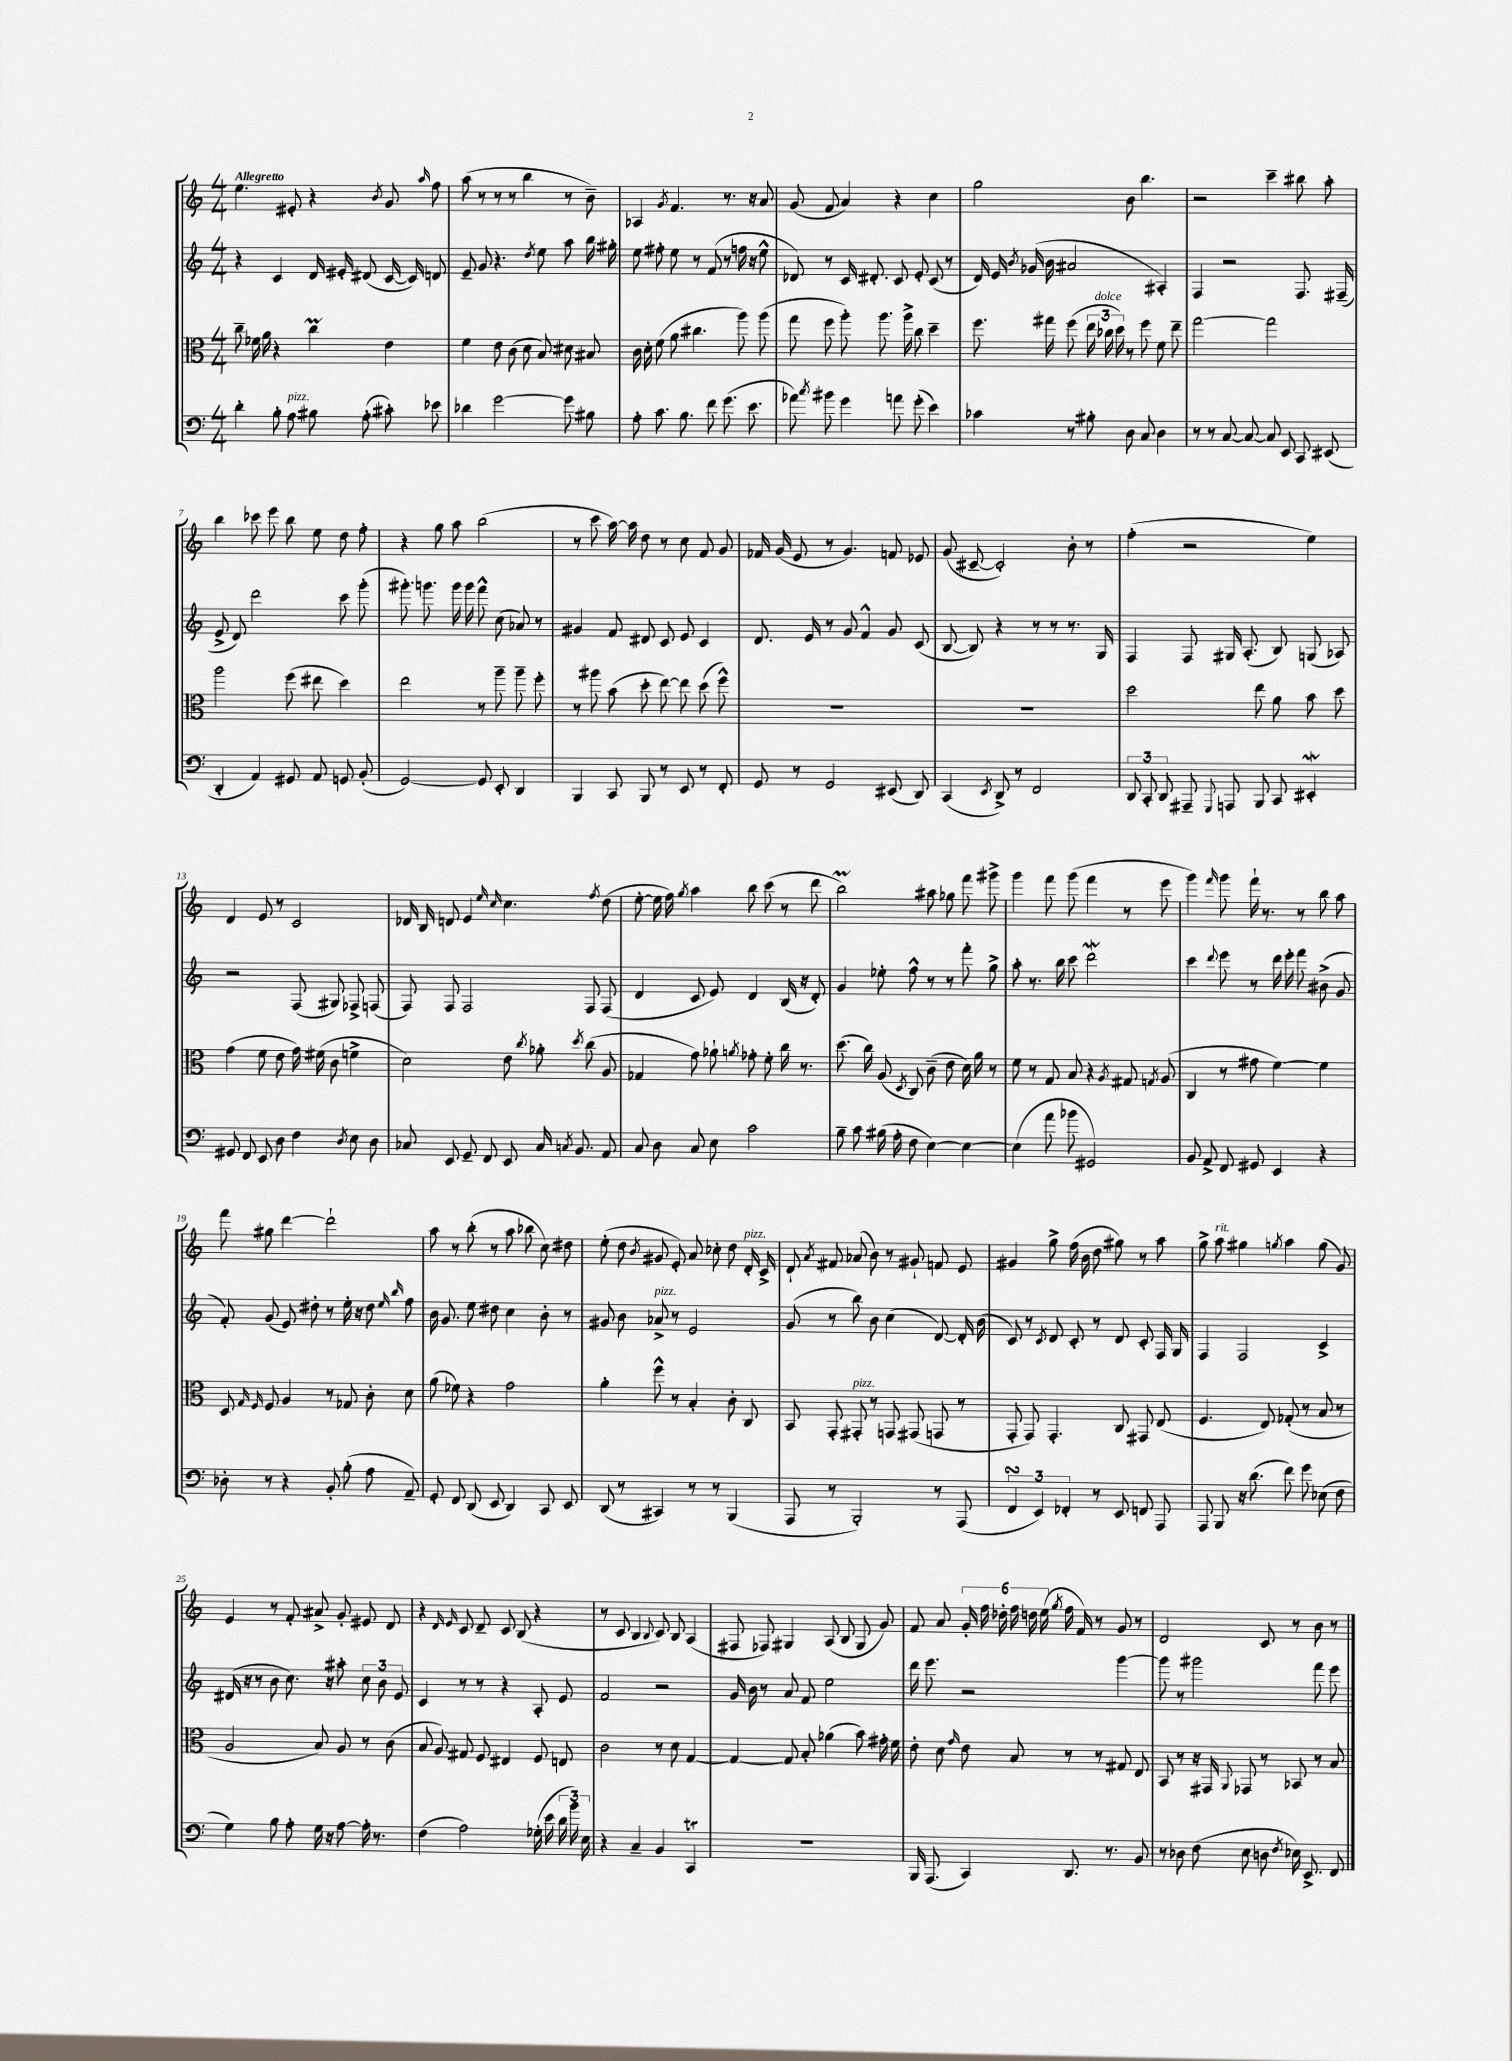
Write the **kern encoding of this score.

**kern	**kern	**kern	**kern
*part4	*part3	*part2	*part1
*staff4	*staff3	*staff2	*staff1
*clefF4	*clefC3	*clefG2	*clefG2
*k[]	*k[]	*k[]	*k[]
*M4/4	*M4/4	*M4/4	*M4/4
=1	=1	=1	=1
!	!	!	!LO:TX:a:B:t=Allegretto
4d'\	8cc~\	4r	4.ee\
.	16f-X\	.	.
.	16a\	.	.
8B'\	4r	4c/	.
!LO:TX:a:i:t=pizz.	!	!	!
8A\	.	.	8e#X'/
8B#X\	4ccM\	16d/	4r
.	.	16e#X'/	.
(8A'\	.	(8d#X/	.
.	.	.	8qb/
8c#X'\)	4e\	[16c/	8g/
.	.	16c/])	.
.	.	.	16qqaa/
8e-X\	.	8dn/	8ff\
=2	=2	=2	=2
4d-X\	4f\	8e~/	(8aa\
.	.	8g/	8r
[2g\	8e\	4.r	8r
.	(8c\	.	8r
.	8d\	.	4bb\
.	.	8qdd/	.
.	8B/)	8ee\	.
8g\]	8d#X\	8aa\	8r
8B#X\	8B#X/	16bb\	8b~\)
.	.	16gg#X'\	.
=3	=3	=3	=3
8A'\	16c\	8ee\	4A-X/
.	16d'\	.	.
8.c\	(8f\	8ff#X'\	.
.	.	.	8qg/
.	8a\	8ee\	4.f/
8.B\	.	.	.
.	4.cc#X\	8r	.
8f\	.	(8f/	.
(8.g\	.	8r	8.r
.	8aa\)	16ffn\	.
8.e\	.	16r	16r
.	(8aa\	8ee^^\	8a/
=4	=4	=4	=4
8a-X\)	8gg\	8d-X/)	(8g/
8qcc/	.	.	.
8b#X\	8ff\	8r	8f/
4g\	8aa'\)	16c/	4a/)
.	.	8.d#X'/	.
.	8.aa\	.	.
8an\	.	8c/	4r
.	16aa^\	.	.
(8g'\	8cc\	8e'/	.
4e\)	4dd~\	(8c/	4cc\
.	.	8r	.
=5	=5	=5	=5
4c-X\	8.ff\	16d/)	2gg\
.	.	16e/	.
.	.	8qb/	.
.	.	(16g-X/	.
.	16gg#X\	16b\	.
8r	(8ff\	2a#X/	.
8B#X'\	24ee\	.	.
!	!LO:TX:a:i:t=dolce	!	!
.	24cc-X\	.	.
.	24dd\)	.	.
8D\	8r	.	8b\
8C/	8ff\	.	4.bb\
4D\	8f\	4A#X'/)	.
.	8ee~\	.	.
=6	=6	=6	=6
8r	[2gg\	4F/	2r
8r	.	.	.
[8C/	.	2r	.
8C/_	.	.	.
8C/]	2gg\]	.	4ccc~\
8EE/	.	.	.
8CC/	.	8.F/	8bb#X\
(8EE#X/	.	.	8aa'\
.	.	(16F#X~/	.
!!LO:LB:g=z
=7	=7	=7	=7
4DD'/	2aa\	8e^/	4bb\
.	.	8d/)	.
4AA/)	.	2ddd\	8ccc-X\
.	.	.	8eee\
8GG#X/	(8ff\	.	8bb\
8AA/	8ee#X\	.	8ee\
8GGn/	4dd\)	8ccc\	8dd\
(8BB'/	.	(8ggg'\	8ff'\
=8	=8	=8	=8
[2GG/)	2ee\	8.ggg#X'\)	4r
.	.	8.gggn\	.
.	.	.	8gg\
.	.	16ggg\	8aa\
.	.	16ggg\	.
8GG/]	8r	8fff^^\	(2bb\
8EE'/	8aa~\	(8cc\	.
4DD/	8aa~\	8a-X/)	.
.	8ff'\	8r	.
=9	=9	=9	=9
4BBB/	8r	4g#X/	8r
.	8aa#X\	.	8ccc\
8CC/	(8b\	8f/	[16aa\)
.	.	.	16aa\]
8BBB/	8dd'\	8d#X/	8dd\
8r	[8ee\)	8c/	8r
8EE/	8ee\]	8e/	8cc\
8r	(8dd\	4c/	8f/
8FF'/	8ff^^\)	.	8g/
=10	=10	=10	=10
8GG/	1r	8.d/	16f-X/
.	.	.	(16g/
8r	.	.	8e/
.	.	16e/	.
2GG/	.	8r	8r
.	.	8g/	4.g/)
.	.	4f^^/	.
(8EE#X/	.	8g/	8fn/
8DD/)	.	(8c/	8e-X/
=11	=11	=11	=11
(4CC/	1r	[8B/	(8g/
.	.	8B/])	[8c#X~/
8qEE/	.	.	.
8DD^/)	.	4r	2c#'/])
8r	.	.	.
2FF/	.	8r	.
.	.	8r	.
.	.	8.r	8b'\
.	.	.	8r
.	.	16G/	.
=12	=12	=12	=12
12DD/	2dd\	4F/	(4ff'\
12CC'/	.	.	.
12DD/	.	.	.
8AAA#X~/	.	8F/	2r
8qqGGG/	.	.	.
8AAAn/	.	16G#X/	.
.	.	(8.A'/	.
8BBB/	8ee\	.	.
8CC/	8a\	8B/)	.
4EE#XW'/	8b\	(8Gn/	4ee\)
.	8dd\	8A-X/)	.
!!LO:LB:g=z
=13	=13	=13	=13
8GG#X/	(4g\	2r	4d/
8FF/	.	.	.
8EE/	8f\	.	8e/
8D\	8e\	.	8r
4F\	16g\)	(8F/	2c/
.	(16f#X\	.	.
.	8c\	8G#X/)	.
8qD/	.	.	.
8E\	4fn^\	8F-X^/	.
8D\	.	(8Fn/	.
=14	=14	=14	=14
8C-X/	2d\)	8F/)	16d-X/
.	.	.	16B/
8EE/	.	8F/	8dn/
8GG~/	.	2F/	4e/
8FF/	.	.	.
.	.	.	16qqee/
.	.	.	16qqcc/
8EE/	8e\	.	4.cc\
.	8qcc/	.	.
16C-/	8a-X'\	.	.
8qCn/	.	.	.
8.BB/	.	.	.
.	8qdd/	.	.
.	(8cc\	8F/	.
.	.	.	8qff/
8AA/	8A/	(8F/	(8dd\
=15	=15	=15	=15
8C/	4G-X/	4d/	[8ee'\
8D\	.	.	16ee\]
.	.	.	16ff\)
.	.	.	8qgg/
8C/	8g\)	8c/	4aa\
8E\	8a-X`\	8e/)	.
.	8qan/	.	.
2c\	8g-X'\	4d/	8bb\
.	8f'\	.	(8ccc\
.	16cc\	(16B/	8r
.	8.r	16r	.
.	.	8d'/)	8ddd\
=16	=16	=16	=16
8B~\	(8.dd\	4g/	2bbm\)
8c\	.	.	.
.	16cc\)	.	.
(16B#X\	(8A/	8ee-X'\	.
16A'\	.	.	.
.	8qD/	.	.
8F\	8C/)	8ff^^\	.
[4E\)	(8c~\	8r	8aa#X\
.	8e\	8r	8gg-X\
4E\_	16d\)	8fff'\	8fff\
.	16a\	.	.
.	8r	8gg^\	8ggg#X^\
=17	=17	=17	=17
(4E\]	8f\	8aa'\	4ggg\
.	8r	8.r	.
8a\	8G/	.	8fff\
.	.	16bb\	.
8b-X\	8B/	8ccc\	(8ggg\
2GG#X/)	4r	2dddW\	4fff\
.	8qA/	.	.
.	8G#X/	.	8r
.	8qGn/	.	.
.	(8A/	.	8eee\
=18	=18	=18	=18
8BB/	4C/	4ccc\	4ggg\)
8AA^/	.	.	.
.	.	8qqddd/	16qqfff/
8FF/	8r	8eee\	8ggg\
8GG#X/	8g#X\	8r	16fff`\
.	.	.	8.r
4EE/	[4f\)	16ddd\	.
.	.	16eee'\	.
.	.	8fff\	8r
4r	4f\]	(8b#X^\	8bb\
.	.	8g/	8aa\
!!LO:LB:g=z
=19	=19	=19	=19
8D-X'\	8D/	8f'/)	8fff\
.	16qqG/	.	.
.	16qqF/	.	.
8r	8F/	(8g/	8gg#X\
4r	4A/	8e/)	[4ddd\
.	.	8dd#X'\	.
8BB'/	8r	8r	2ddd`\]
(8B'\	8G-X/	16ee'\	.
.	.	16r	.
8A\	8c'\	8dd#\	.
.	.	16qqee/	.
.	.	16qqbb/	.
8AA~/)	8d\	8ff\	.
=20	=20	=20	=20
8GG'/	(8a\	16b\	8aa\
.	.	8.g/	.
8FF/	8f-X\)	.	8r
(8DD/	4r	8ee\	(8bb'\
8EE/	.	8dd#X\	8r
4DD/)	2g\	4cc\	8aa\
.	.	.	8bb-X\
8CC/	.	8b'\	8cc\)
8EE/	.	8r	8dd#X\
=21	=21	=21	=21
(8DD/	4a'\	8g#X/	(8ee'\
8r	.	8b\	8dd\
.	.	.	8qb/
!	!	!LO:TX:a:i:t=pizz.	!
4CC#X/)	8ff^^\	8a-X^/	8g#X/
.	8r	8r	8e'/)
8r	4B'/	2e/	8a/
8r	.	.	8cc-X'\
(4BBB/	8c'\	.	8dd\
!	!	!	!LO:TX:a:i:t=pizz.
.	8C/	.	16d'/
.	.	.	16c^/
=22	=22	=22	=22
8AAA/	8BB/	(8g/	8d`/
.	.	.	8qa/
8r	8GG'/	8r	8f#X/
!	!LO:TX:a:i:t=pizz.	!	!
2BBB'/)	8GG#X'/	8bb\)	(8a-X/
.	8r	8b\	8b\)
.	8GGn/	(4cc\	8r
.	(8GG#X/	.	8g#X`/
8r	8GGn/	[8d/)	8fn/
(8AAA/	8r	16d'/]	8e/
.	.	(16b\	.
=23	=23	=23	=23
6FFsSSs/	8GG'/	8c/)	4g#X/
.	8GG/)	8r	.
6EE/)	.	.	.
.	.	8qc/	.
.	4.GG'/	8d/	8gg^\
6FF-X'/	.	.	.
.	.	8c'/	(16ff\
.	.	.	16b\
8r	.	8r	8dd\
8EE/	8C/	8d/	8gg#X\)
8FFn/	8GG#X/	8c'/	8r
8AAA/	(8E/	16F/	8aa\
.	.	16G/	.
=24	=24	=24	=24
8AAA/	4.F/	4F/	8gg^\
!	!	!	!LO:TX:a:i:t=rit.
8BBB/	.	.	8aa\
16r	.	2F/	4gg#X\
(8.d\	.	.	.
.	8E/)	.	.
.	.	.	8qggn/
8f\)	(8G-X'/	.	4aa\
8g\	8r	.	.
(8E-X\	8B/	4c^/	(8gg\
8F\	8r	.	8g/)
!!LO:LB:g=z
=25	=25	=25	=25
4G\)	2A/	(16d#X/	4e/
.	.	16r	.
.	.	8r	.
8B\	.	8b\	8r
8A'\	.	8.cc\)	8f'/
16G\	8B/)	.	8a#X^/
16r	.	16r	.
[8A\	8A/	8aa#X'\	8g'/
16A'\]	8r	12cc\	8e#X/
8.r	.	.	.
.	.	12b\	.
.	(8c\	.	8d/
.	.	12e/	.
=26	=26	=26	=26
(4F\	8B/	4c/	4r
.	8A/)	.	.
.	.	.	16qqd/
.	.	.	16qqe/
2A\)	8G#X/	8r	8c/
.	8F/	8r	8d~/
.	4E#X/	4r	8c/
.	.	.	(8B/
(16G-X'\	8F/	8A'/	4r
16e\	.	.	.
24d\	8En/	8e/	.
24b\)	.	.	.
24E\	.	.	.
=27	=27	=27	=27
4r	2c\	2f/	8r
.	.	.	8c/
4C~/	.	.	4B/
.	.	.	8qqB/
4BB/	8r	2r	8c/)
.	8d\	.	8B/
4CCT/	[4G/	.	(4A/
=28	=28	=28	=28
1r	4G/_	16g/	8F#X/
.	.	16b\	.
.	.	8r	8F-X/)
.	8G/]	8a/	4G#X/
.	8B'/	8f/	.
.	(4a-X\	2ee\	(8A/
.	.	.	8B/
.	8b\)	.	8G#/
.	16g#X'\	.	8g/)
.	16f\	.	.
=29	=29	=29	=29
16BBB/	8e'\	16ddd\	8f/
(8.AAA/	.	8.eee\	.
.	8d\	.	8a/
.	16qqg/	.	.
4CC/)	8e\	2r	24g'/
.	.	.	24ff\
.	.	.	24dd-X'\
.	8B/	.	24ff\
.	.	.	24ddn\
.	.	.	(24ee\
.	.	.	8qgg/
8.DD/	8r	.	16ff\
.	.	.	16f/)
.	8r	.	8r
8.r	.	.	.
.	8G#X/	[4ggg\	8g/
8BB/	8E/	.	8r
=30	=30	=30	=30
8r	8BB/	8ggg\]	2d/
8D-X\	8r	8r	.
(8F\	16r	2ggg#X\	.
.	16GG#X/	.	.
.	8qqAA/	.	.
8E\	8GG-X/	.	.
8Dn\	8r	.	8c/
8qF/	.	.	.
16E-X\)	8BB-X/	.	8r
8.EE^/	.	.	.
.	8r	8fff\	8b\
8FF/	8B/	8eee\	8r
==	==	==	==
*-	*-	*-	*-
